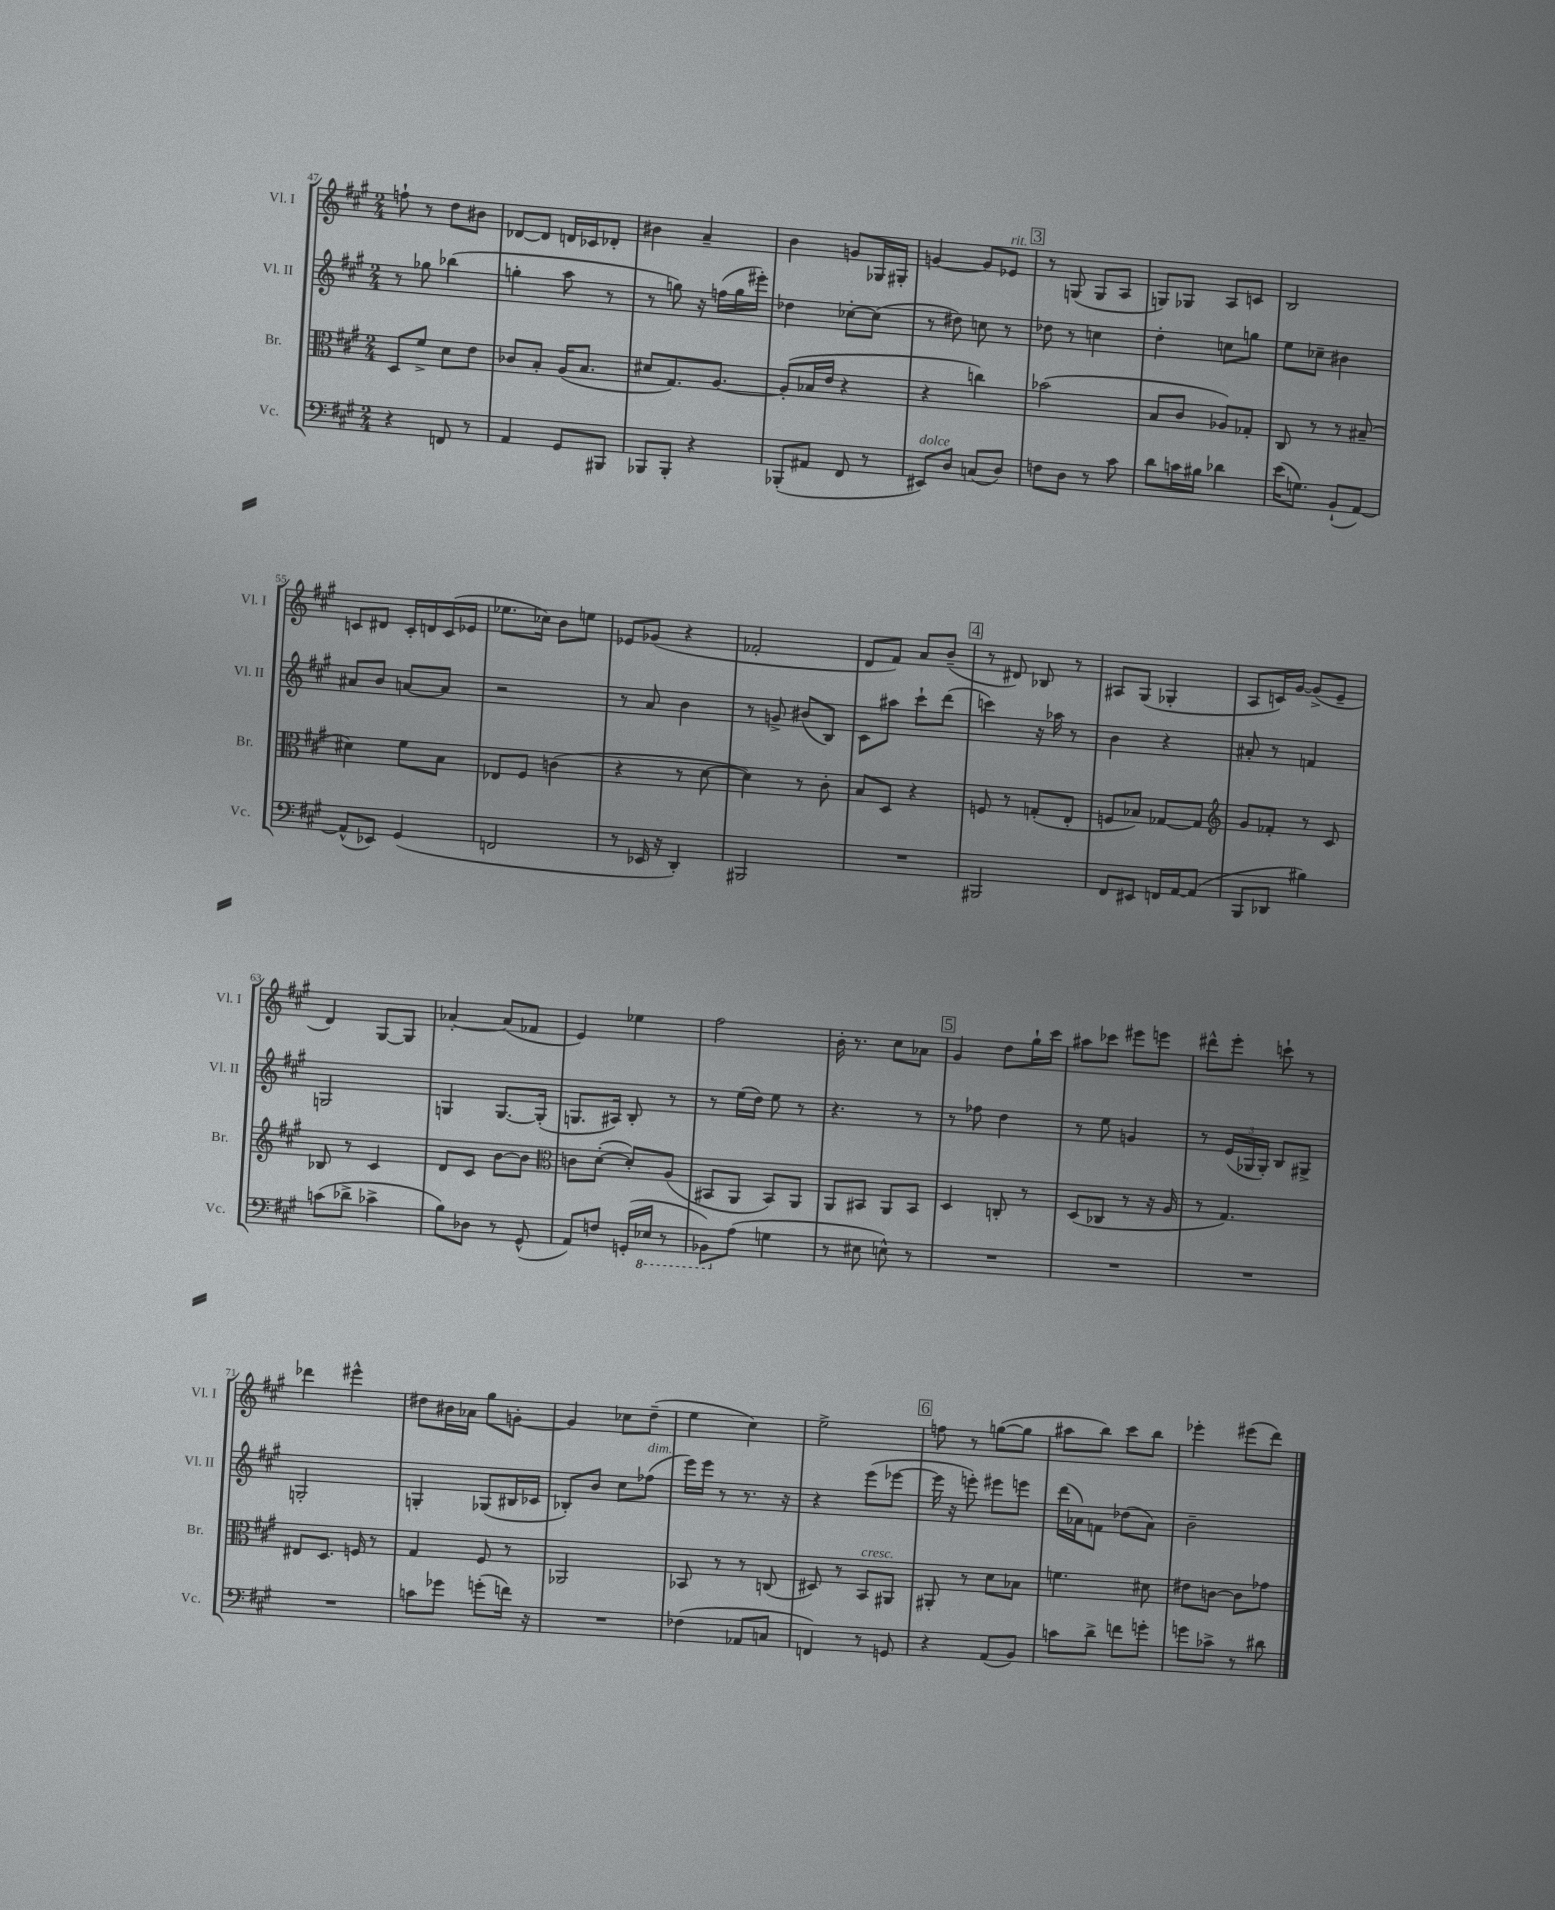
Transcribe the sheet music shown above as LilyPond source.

<<
\new StaffGroup <<
\new Staff = "s0" \with { instrumentName = "Vl. I" shortInstrumentName = "Vl. I" } {
    \clef treble \key a \major \numericTimeSignature \time 2/4
    f''8-! r8 d''8 bis'8 |
    des'8~ des'8 d'16 ces'16 des'8-. |
    bis'4 a'4-- |
    b'4 g'8 ges16 gis16-. |
    g'4~ g'8 ees'8^\markup { \italic "rit." } |
    \mark \markup { \box "3" } r8 g8( g8 a8 |
    g8) ges8 a8 c'8 |
    b2 |
    c'8 dis'8 c'16-. d'16 c'16( ees'16 |
    ees''8. ces''16) b'8 e''8 |
    ees'8 ges'8( r4 |
    fes'2-. |
    d'8 fis'8) a'8 b'8--( |
    \mark \markup { \box "4" } r8 dis'8) bes8 r8 |
    ais8 gis8( ges4-. |
    a8 c'16) gis'16~ gis'8->( e'8-- |
    d'4) gis8~ gis8 |
    aes'4~-. aes'8( fes'8 |
    e'4) ees''4 |
    fis''2 |
    b'16-. r8. cis''8 aes'8 |
    \mark \markup { \box "5" } gis'4 d''8 gis''16-! cis'''16 |
    ais''8 ces'''8 eis'''8 e'''8 |
    dis'''8-^ e'''8-. c'''8-! r8 |
    des'''4 eis'''4-^ |
    dis''8 bis'16 aes'16 gis''8 g'8~-. |
    g'4 ces''8 d''8--( |
    e''4 cis''4) |
    e''2-> |
    \mark \markup { \box "6" } f''8 r8 g''8~( g''8 |
    ais''8 b''8) cis'''8 b''8 |
    ees'''4-. eis'''8( d'''8) \bar "|." |
}
\new Staff = "s1" \with { instrumentName = "Vl. II" shortInstrumentName = "Vl. II" } {
    \clef treble \key a \major \numericTimeSignature \time 2/4
    r8 ges''8 bes''4( |
    g''4-. a''8 r8 |
    r8 g''8) r16 f''16( g''16 eis'''16-.) |
    des''4 ces''8~-. ces''8( |
    r8 dis''8) c''8 r8 |
    \mark \markup { \box "3" } des''8 r8 c''4 |
    d''4-. c''8 g''8 |
    e''8 ces''8-- bis'4 |
    ais'8 b'8 a'8~ a'8 |
    r2 |
    r8 a'8 b'4 |
    r8 g'8-> bis'8( b8) |
    cis'8 ais''8 cis'''8-! d'''8( |
    \mark \markup { \box "4" } c'''4) r16 aes''16 r8 |
    b'4 r4 |
    ais'8-. r8 f'4 |
    g2 |
    g4 g8.~ g16-.( |
    g8. ais16) b8-. r8 |
    r8 e''16( d''16) e''8 r8 |
    r4. r8 |
    \mark \markup { \box "5" } r8 fes''8 d''4 |
    r8 e''8 g'4 |
    r8 \tuplet 3/2 { e'16( ges16 ges16-.) } b8 gis8-> |
    g2-. |
    g4-. ges8( bis16 ces'16 |
    bes8-.) b'8 cis''8 fes''8^\markup { \italic "dim." }( |
    e'''16) e'''16 r8 r8. r16 |
    r4 e'''8( ees'''8~ |
    \mark \markup { \box "6" } ees'''16 r16 e'''8-.) eis'''8 e'''8 |
    d'''16( aes'16) f'8 des''8( aes'8) |
    b'2-- \bar "|." |
}
\new Staff = "s2" \with { instrumentName = "Br." shortInstrumentName = "Br." } {
    \clef alto \key a \major \numericTimeSignature \time 2/4
    d8 fis'8-> d'8 e'8 |
    ces'8 b8-. a16( b8. |
    dis'8 gis8.) a8.~ |
    a8-.( bes16 e'16 r4 |
    r4 c''4) |
    \mark \markup { \box "3" } bes'2( |
    b8 cis'8 aes8) ges8-. |
    cis8 r8 r8 bis8--( |
    dis'4) fis'8 b8 |
    ees8 fis8 c'4( |
    r4 r8 d'8~ |
    d'4) r8 cis'8-. |
    b8 d8 r4 |
    \mark \markup { \box "4" } f8 r8 g8-.( e8-. |
    f8 bes8) ges8~ ges8 |
    \clef treble gis'8 fes'8-. r8 cis'8 |
    bes8 r8 cis'4 |
    d'8 cis'8 b'8~ b'8 |
    \clef alto c'8 d'8~-.( d'8-.) a8( |
    bis,8 a,8 bis,8) a,8 |
    a,8 bis,8 a,8 bis,8 |
    \mark \markup { \box "5" } d4 c8-. r8 |
    d8( ces8 r8 r16 a16 |
    r8 gis4.) |
    eis8 d8. f16 r8 |
    gis4 fis8 r8 |
    aes,2 |
    bes,8 r8 r8 c8( |
    dis8) r8 b,8^\markup { \italic "cresc." } ais,8 |
    \mark \markup { \box "6" } ais,8-. r8 d'8 bes8 |
    f'4. dis'8 |
    eis'8 c'8~ c'8 ges'8 \bar "|." |
}
\new Staff = "s3" \with { instrumentName = "Vc." shortInstrumentName = "Vc." } {
    \clef bass \key a \major \numericTimeSignature \time 2/4
    r4 f,8 r8 |
    a,4 gis,8 bis,,8 |
    bes,,8 bes,,8-. r4 |
    bes,,8-.( ais,8 fis,8 r8 |
    eis,8^\markup { \italic "dolce" }) d8 c8( d8) |
    \mark \markup { \box "3" } f8 d8 r8 cis'8 |
    d'8 c'16 bis16 des'4 |
    e'16( g8.) b,8-!( a,8~) |
    a,8-^( ees,8) gis,4( |
    f,2 |
    r8 ees,16 r16 d,4-.) |
    bis,,2 |
    R2 |
    \mark \markup { \box "4" } bis,,2 |
    fis,8 eis,8 f,16 a,16~ a,8( |
    b,,8 des,8 bis4) |
    c'8( des'8-> ces'4-> |
    b8) des8 r8 gis,8-^( |
    a,8) f8 g,16-.( \ottava #-1 ees,16 r8 |
    bes,,8) \ottava #0 a8( g4 |
    r8 eis8 e8-^) r8 |
    \mark \markup { \box "5" } R2 |
    R2 |
    R2 |
    R2 |
    c'8 ges'8 g'8-.( f'16) r16 |
    R2 |
    fes4( aes,8 c8 |
    f,4) r8 g,8 |
    \mark \markup { \box "6" } r4 a,8( b,8) |
    c'8 d'8-> f'8 g'8-. |
    g'8 ces'8-> r8 dis'8 \bar "|." |
}
>>
>>
\layout { \context { \Score currentBarNumber = #47 } }
